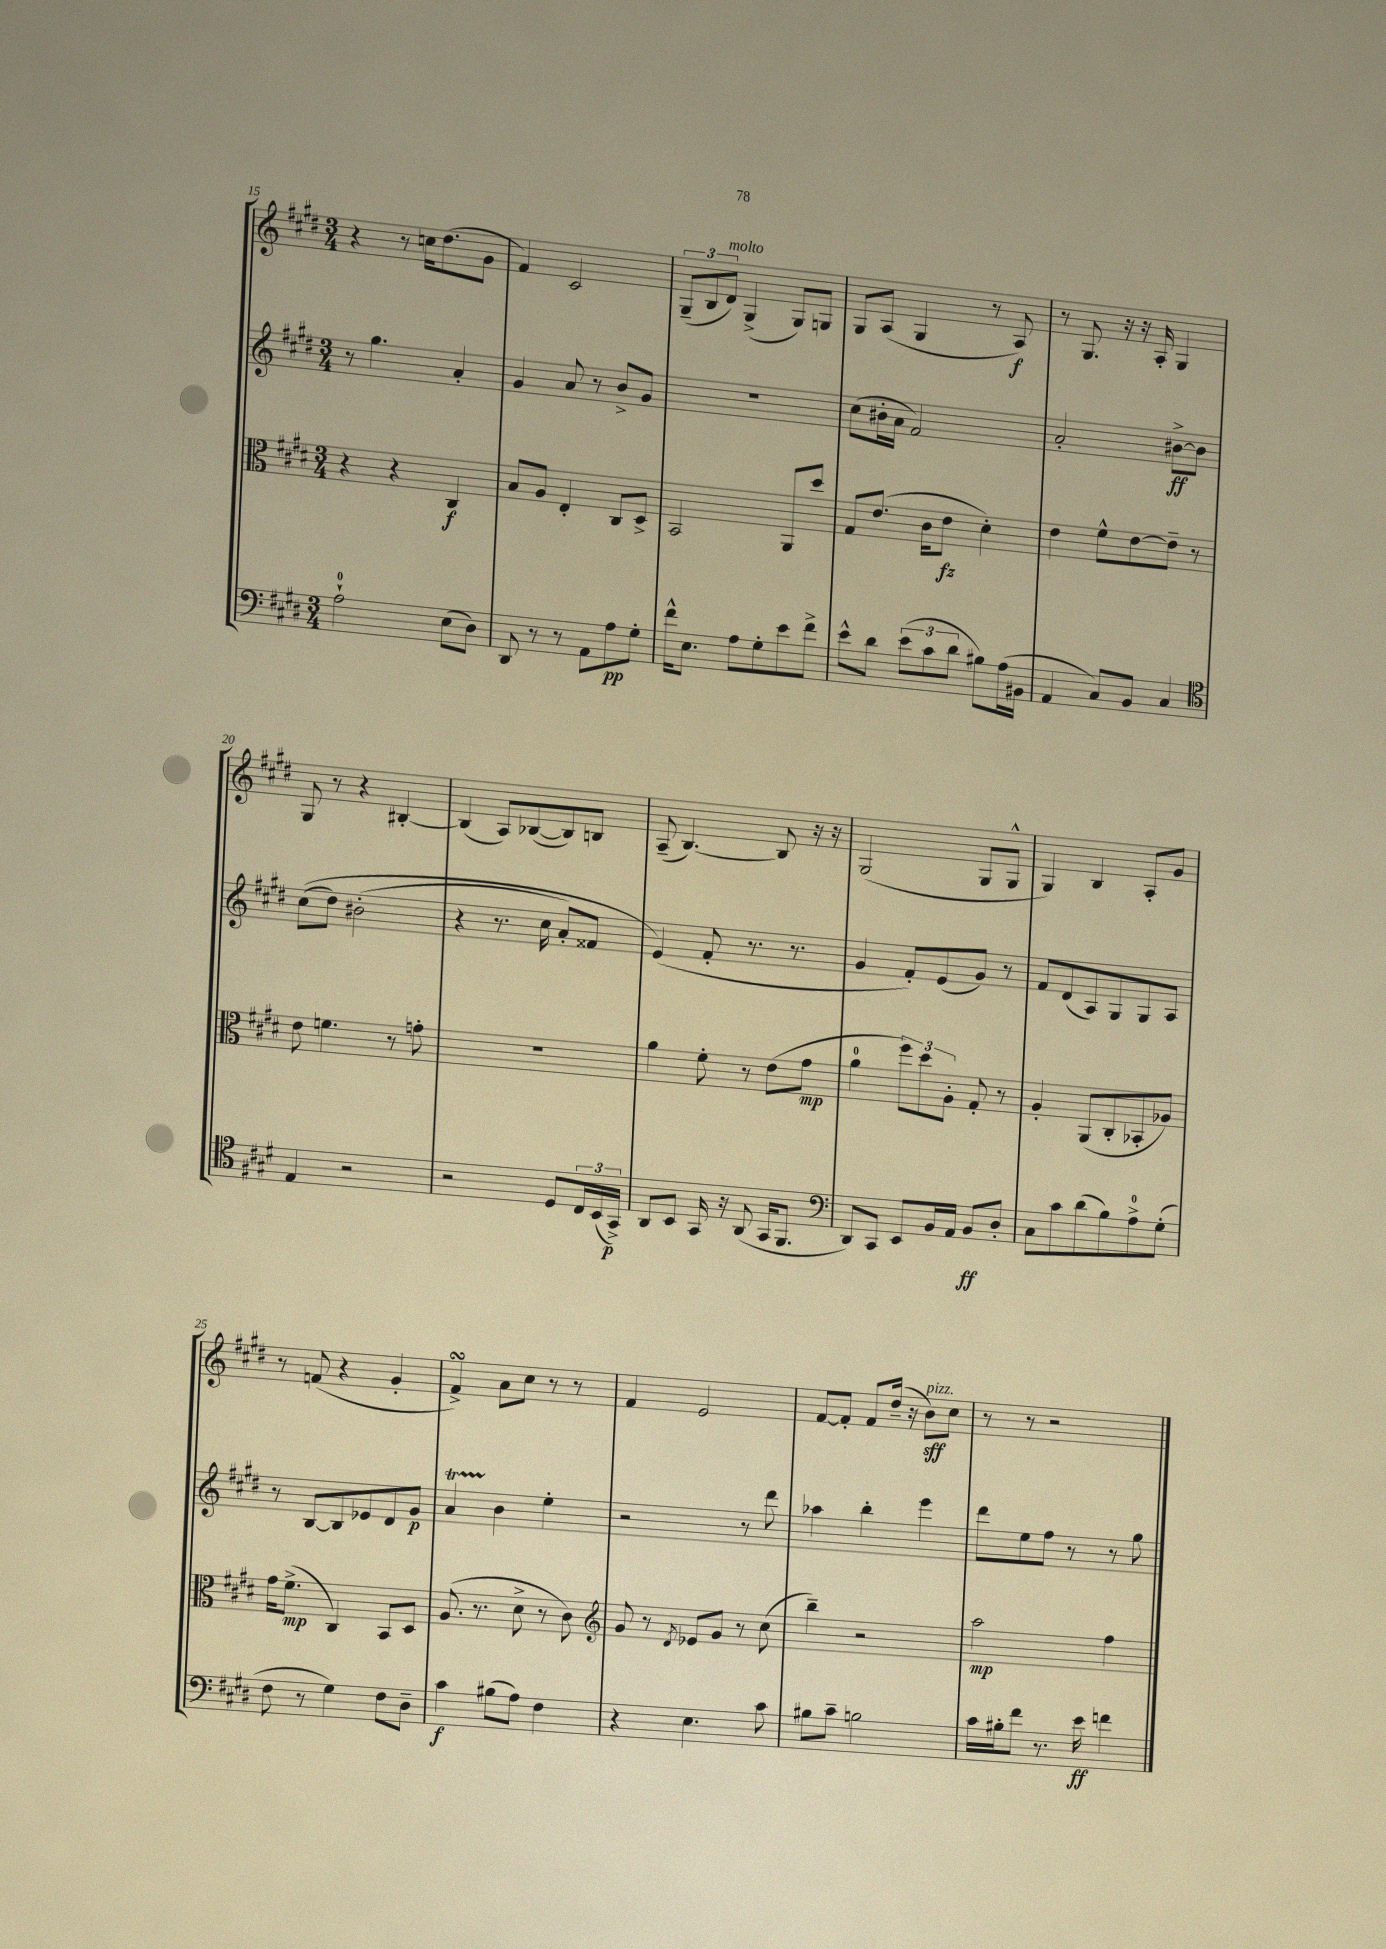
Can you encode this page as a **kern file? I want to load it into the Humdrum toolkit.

**kern	**dynam	**kern	**dynam	**kern	**dynam	**kern	**dynam
*part4	*part4	*part3	*part3	*part2	*part2	*part1	*part1
*staff4	*staff4	*staff3	*staff3	*staff2	*staff2	*staff1	*staff1
*clefF4	*	*clefC3	*	*clefG2	*	*clefG2	*
*k[f#c#g#d#]	*	*k[f#c#g#d#]	*	*k[f#c#g#d#]	*	*k[f#c#g#d#]	*
*M3/4	*	*M3/4	*	*M3/4	*	*M3/4	*
=15	=15	=15	=15	=15	=15	=15	=15
2A`\	.	4r	.	8r	.	4r	.
.	.	.	.	4.gg#\	.	.	.
.	.	4r	.	.	.	8r	.
.	.	.	.	.	.	16ccn\KL	.
.	.	.	.	.	.	(8.dd#\	.
(8E\L	.	4C#/	f	4a'/	.	.	.
8D#\J)	.	.	.	.	.	8g#\J	.
=16	=16	=16	=16	=16	=16	=16	=16
8DD#/	.	8B/L	.	4g#/	.	4f#/)	.
8r	.	8A/J	.	.	.	.	.
8r	.	4E'/	.	8a/	.	2c#/	.
8AA\L	.	.	.	8r	.	.	.
8A\	pp	8C#/L	.	8b^/L	.	.	.
8G#'\J	.	8D#^/J	.	8g#/J	.	.	.
=17	=17	=17	=17	=17	=17	=17	=17
16f#^^\KL	.	2BB/	.	2.r	.	(12G#~/L	.
8.E\J	.	.	.	.	.	.	.
.	.	.	.	.	.	12B/	.
!	!	!	!	!	!	!LO:TX:a:i:t=molto	!
.	.	.	.	.	.	12d#/J)	.
8A\L	.	.	.	.	.	(4G#^/	.
8G#'\	.	.	.	.	.	.	.
8e\	.	8AA/L	.	.	.	8G#/L)	.
8f#^\J	.	8dd#/J	.	.	.	8Gn/J	.
=18	=18	=18	=18	=18	=18	=18	=18
8e^^\L	.	8G#/L	.	(8cc#\L	.	8G#/L	.
8d#\J	.	(8.e/J	.	16b#X'\L	.	(8A/J	.
.	.	.	.	16a\JJ	.	.	.
(12e\L	.	.	.	2f#/)	.	4G#/	.
.	.	16c#\KL	.	.	.	.	.
12c#\	.	.	.	.	.	.	.
.	.	8e\J	fz	.	.	.	.
12d#\J	.	.	.	.	.	.	.
8B#X\L)	.	4d#'\)	.	.	.	8r	.
(16A\L	.	.	.	.	.	8A/)	f
16BB#X\JJ	.	.	.	.	.	.	.
=19	=19	=19	=19	=19	=19	=19	=19
4AA/	.	4e\	.	2a'/	.	8r	.
.	.	.	.	.	.	8.G#/	.
8C#/L)	.	8f#^^\L	.	.	.	.	.
.	.	.	.	.	.	16r	.
8BB/J	.	[8e\	.	.	.	16r	.
.	.	.	.	.	.	16A'/	.
4C#/	.	8e~\J]	.	[8b#X^\L	ff	4G#/	.
.	.	8r	.	8b#\J]	.	.	.
!!LO:LB:g=z
=20	=20	=20	=20	=20	=20	=20	=20
*clefC4	*	*	*	*	*	*	*
4E/	.	8e\	.	((8cc#\L	.	8G#/	.
.	.	4.fn\	.	8dd#\J)	.	8r	.
2r	.	.	.	(2b#X'\	.	4r	.
.	.	8r	.	.	.	[4B#X'/	.
.	.	8gn'\	.	.	.	.	.
=21	=21	=21	=21	=21	=21	=21	=21
2r	.	2.r	.	4r	.	(4B#/]	.
.	.	.	.	8.r	.	8A/L)	.
.	.	.	.	.	.	([8B-X/	.
.	.	.	.	16cc#\	.	.	.
8D#/L	.	.	.	8a'/L)	.	8B-/])	.
24C#/L	.	.	.	8f##X/J	.	8Bn/J	.
(24BB/	.	.	.	.	.	.	.
24GG#^/JJ)	p	.	.	.	.	.	.
=22	=22	=22	=22	=22	=22	=22	=22
8AA/L	.	4a\	.	(4e/)	.	(8A~/	.
8BB/J	.	.	.	.	.	[4.B/)	.
16GG#/	.	8f#'\	.	8f#'/	.	.	.
16r	.	.	.	.	.	.	.
(8AA/	.	8r	.	8.r	.	.	.
16GG#/KL	.	(8e\L	.	.	.	8B/]	.
8.FF#/J	.	.	.	8.r	.	.	.
.	.	8g#\J	mp	.	.	16r	.
.	.	.	.	.	.	16r	.
=23	=23	=23	=23	=23	=23	=23	=23
*clefF4	*	*	*	*	*	*	*
8DD#/L)	.	4a\	.	4g#/	.	(2G#/	.
8CC#/J	.	.	.	.	.	.	.
8EE/L	.	12ff#\L)	.	8f#'/L)	.	.	.
.	.	12dd#\	.	.	.	.	.
16BB/L	.	.	.	(8e/	.	.	.
.	.	12A'\J	.	.	.	.	.
16AA/JJ	.	.	.	.	.	.	.
8BB/L	ff	8G#'/	.	8g#/J)	.	8G#/L	.
8D#'/J	.	8r	.	8r	.	8G#^^/J	.
=24	=24	=24	=24	=24	=24	=24	=24
8C#\L	.	4A'/	.	8f#/L	.	4G#/)	.
8c#\	.	.	.	(8d#/	.	.	.
(8d#\	.	(8AA/L	.	8A/)	.	4B/	.
8B\)	.	8C#'/	.	8G#/	.	.	.
8A^\	.	8BB-X'/	.	8G#/	.	8A'/L	.
(8G#'\J	.	8A-X/J)	.	8A/J	.	8g#/J	.
!!LO:LB:g=z
=25	=25	=25	=25	=25	=25	=25	=25
8F#\	.	16g#\KL	.	8r	.	8r	.
.	.	(8.f#^\J	mp	.	.	.	.
8r	.	.	.	[8B/L	.	(8fn/	.
4G#\)	.	4C#/)	.	8B/]	.	4r	.
.	.	.	.	8e-X/	.	.	.
8F#\L	.	8BB/L	.	8d#/	.	4g#'/	.
8D#~\J	.	8D#/J	.	8g#/J	p	.	.
=26	=26	=26	=26	=26	=26	=26	=26
4c#\	f	(8.A/	.	4aT/	.	4f#sSSS^/)	.
.	.	8.r	.	.	.	.	.
(8B#X\L	.	.	.	4b\	.	8a\L	.
8A\J)	.	8d#^\	.	.	.	8cc#\J	.
4F#\	.	8r	.	4ee'\	.	8r	.
.	.	8c#\)	.	.	.	8r	.
=27	=27	=27	=27	=27	=27	=27	=27
*	*	*clefG2	*	*	*	*	*
4r	.	8g#/	.	2r	.	4f#/	.
.	.	8r	.	.	.	.	.
.	.	8qd#/	.	.	.	.	.
4.E\	.	8e-X/L	.	.	.	2e/	.
.	.	8g#/J	.	.	.	.	.
.	.	8r	.	8r	.	.	.
8c#\	.	(8cc#\	.	8ddd#\	.	.	.
=28	=28	=28	=28	=28	=28	=28	=28
8B#X\L	.	4bb~\)	.	4aa-X\	.	[8f#/L	.
8c#~\J	.	.	.	.	.	8f#'/J]	.
2Bn\	.	2r	.	4bb'\	.	8f#/L	.
.	.	.	.	.	.	(16dd#~/Jk	.
.	.	.	.	.	.	16r	.
!	!	!	!	!	!	!LO:TX:a:i:t=pizz.	!
.	.	.	.	4eee\	.	8b\L)	sff
.	.	.	.	.	.	8cc#\J	.
=29	=29	=29	=29	=29	=29	=29	=29
16c#\LL	.	2aa\	mp	8ddd#\L	.	8r	.
16B#X'\J	.	.	.	.	.	.	.
8f#\J	.	.	.	8ee\	.	8r	.
8.r	.	.	.	8ff#\J	.	2r	.
.	.	.	.	8r	.	.	.
16e\	ff	.	.	.	.	.	.
4fn\	.	4ff#\	.	8r	.	.	.
.	.	.	.	8gg#\	.	.	.
==	==	==	==	==	==	==	==
*-	*-	*-	*-	*-	*-	*-	*-
